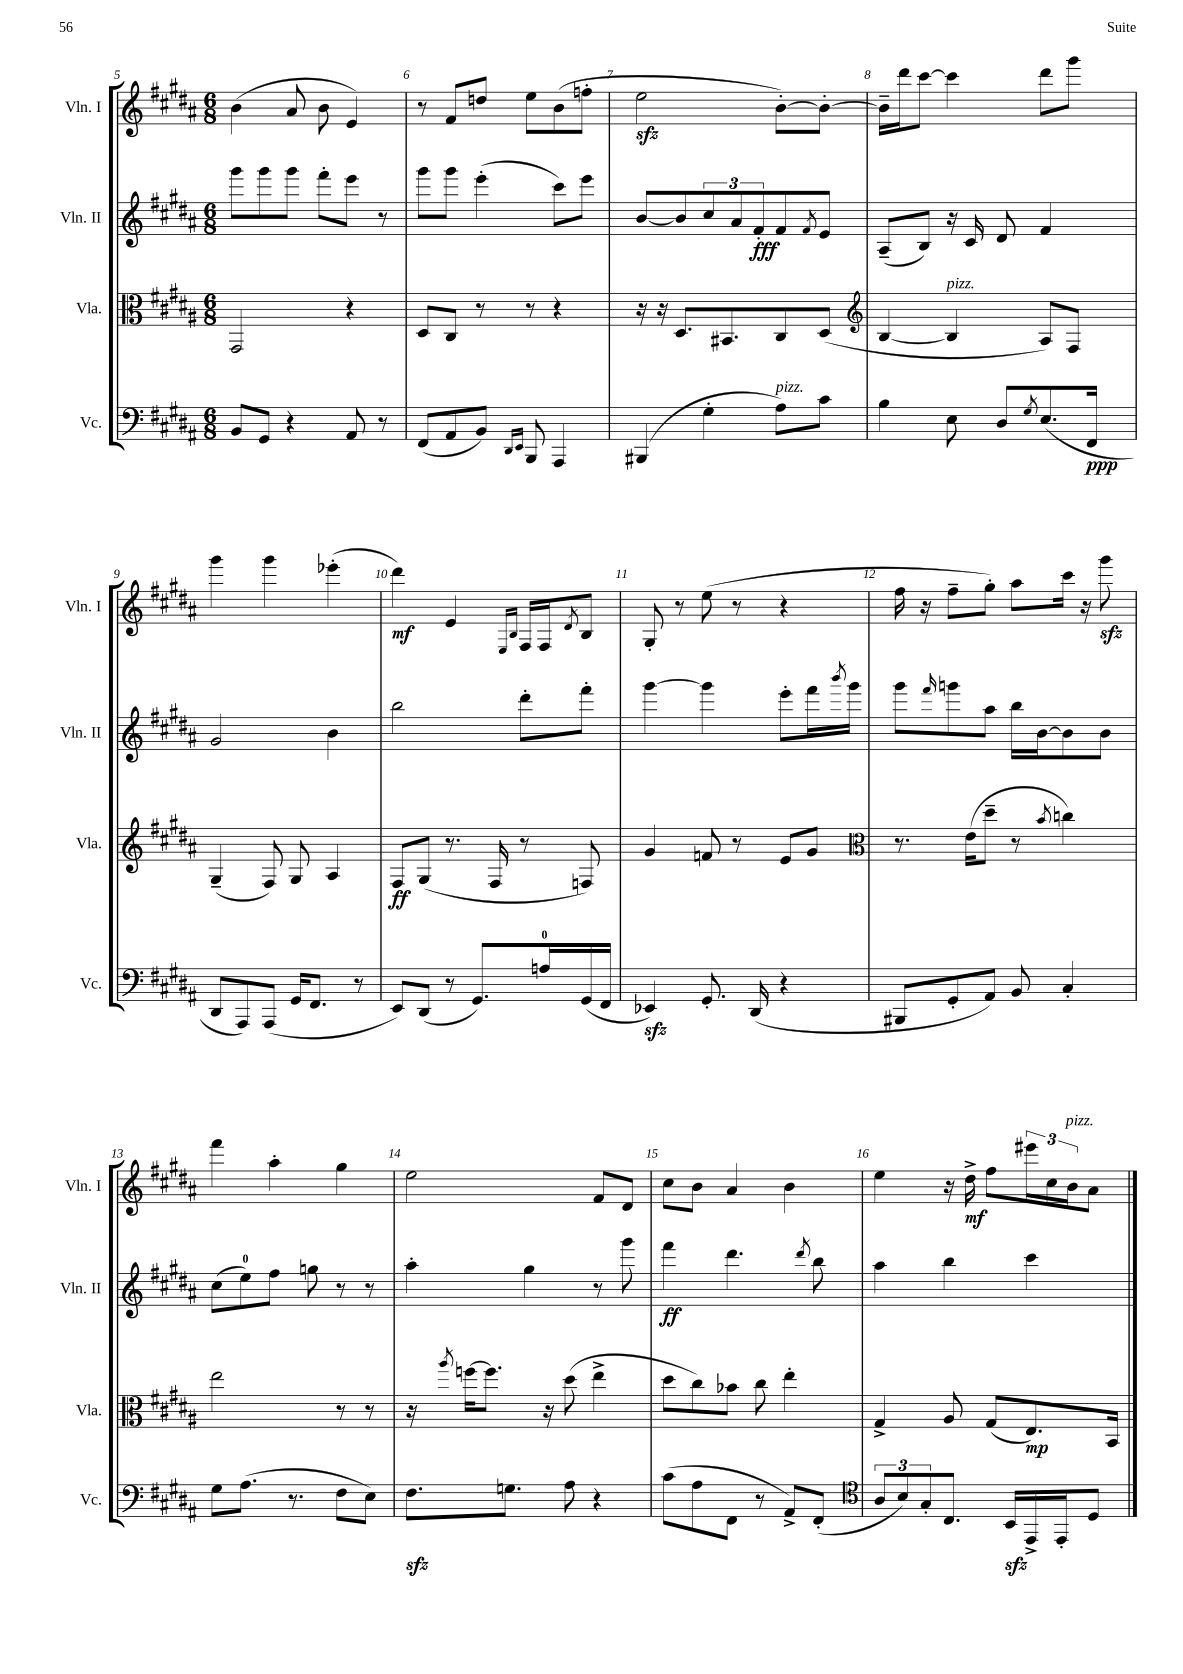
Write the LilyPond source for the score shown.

<<
\new StaffGroup <<
\new Staff = "s0" \with { instrumentName = "Vln. I" shortInstrumentName = "Vln. I" } {
    \clef treble \key b \major \numericTimeSignature \time 6/8
    b'4( ais'8 b'8 e'4) |
    r8 fis'8 d''8 e''8 b'8( f''8-. |
    e''2\sfz b'8~-.) b'8~-. |
    b'16-- dis'''16 cis'''8~ cis'''4 dis'''8 gis'''8 |
    gis'''4 gis'''4 ees'''4-.( |
    dis'''4\mf) e'4 \grace { e16 b16 } fis16 fis16 \acciaccatura { dis'8 } b8 |
    gis8-. r8 e''8( r8 r4 |
    fis''16 r16 fis''8-- gis''8-.) ais''8 cis'''16 r16 gis'''8\sfz |
    fis'''4 ais''4-. gis''4 |
    e''2 fis'8 dis'8 |
    cis''8 b'8 ais'4 b'4 |
    e''4 r16 dis''16->\mf fis''8 \tuplet 3/2 { eis'''16 cis''16 b'16^\markup { \italic "pizz." } } ais'8 \bar "|." |
}
\new Staff = "s1" \with { instrumentName = "Vln. II" shortInstrumentName = "Vln. II" } {
    \clef treble \key b \major \numericTimeSignature \time 6/8
    gis'''8 gis'''8 gis'''8 fis'''8-. e'''8 r8 |
    gis'''8 gis'''8 e'''4-.( cis'''8) e'''8 |
    b'8~ b'8 \tuplet 3/2 { cis''8 ais'8 fis'8-.\fff } fis'8 \acciaccatura { fis'8 } e'8 |
    ais8--( b8) r16 cis'16 dis'8 fis'4 |
    gis'2 b'4 |
    b''2 dis'''8-. fis'''8-. |
    gis'''4~ gis'''4 e'''8-. fis'''16 \acciaccatura { b'''8 } gis'''16 |
    gis'''8 \grace { fis'''16 } g'''8 ais''8 b''16 b'16~ b'8 b'8 |
    cis''8( e''8-0) fis''8 g''8 r8 r8 |
    ais''4-. gis''4 r8 gis'''8 |
    fis'''4\ff dis'''4. \acciaccatura { dis'''8 } b''8 |
    ais''4 b''4 cis'''4 \bar "|." |
}
\new Staff = "s2" \with { instrumentName = "Vla." shortInstrumentName = "Vla." } {
    \clef alto \key b \major \numericTimeSignature \time 6/8
    gis,2 r4 |
    dis8 cis8 r8 r8 r4 |
    r16 r16 dis8. bis,8. cis8 dis8( |
    \clef treble b4~ b4^\markup { \italic "pizz." } ais8) fis8 |
    gis4--( fis8) gis8 ais4 |
    fis8\ff gis8( r8. fis16 r8 f8) |
    gis'4 f'8 r8 e'8 gis'8 |
    \clef alto r8. e'16( dis''8-- r8 \acciaccatura { b'8 } c''4) |
    e''2 r8 r8 |
    r16 \acciaccatura { ais''8 } f''16~ f''8. r16 dis''8( e''4-> |
    dis''8 cis''8) bes'8 cis''8 e''4-. |
    gis4-> ais8 gis8( e8.\mp) b,16 \bar "|." |
}
\new Staff = "s3" \with { instrumentName = "Vc." shortInstrumentName = "Vc." } {
    \clef bass \key b \major \numericTimeSignature \time 6/8
    b,8 gis,8 r4 ais,8 r8 |
    fis,8( ais,8 b,8) \grace { dis,16 e,16 } b,,8 ais,,4 |
    bis,,4( gis4-. ais8^\markup { \italic "pizz." }) cis'8 |
    b4 e8 dis8 \acciaccatura { gis8 } e8.( fis,16\ppp |
    dis,8 ais,,8) ais,,8( gis,16 fis,8. r8 |
    e,8) dis,8( r8 gis,8.) a16-0 gis,16( fis,16 |
    ees,4\sfz) gis,8.-. dis,16( r4 |
    bis,,8 gis,8-. ais,8) b,8 cis4-. |
    gis8 ais8.( r8. fis8 e8) |
    fis8.\sfz g8. ais8 r4 |
    cis'8( ais8 fis,8 r8 ais,8->) fis,8-.( |
    \clef tenor \tuplet 3/2 { ais8 b8) gis8-. } cis8. b,16\sfz e,16-> e,16-. dis8 \bar "|." |
}
>>
>>
\layout { \context { \Score currentBarNumber = #5 \override BarNumber.break-visibility = ##(#f #t #t) barNumberVisibility = #all-bar-numbers-visible } }
